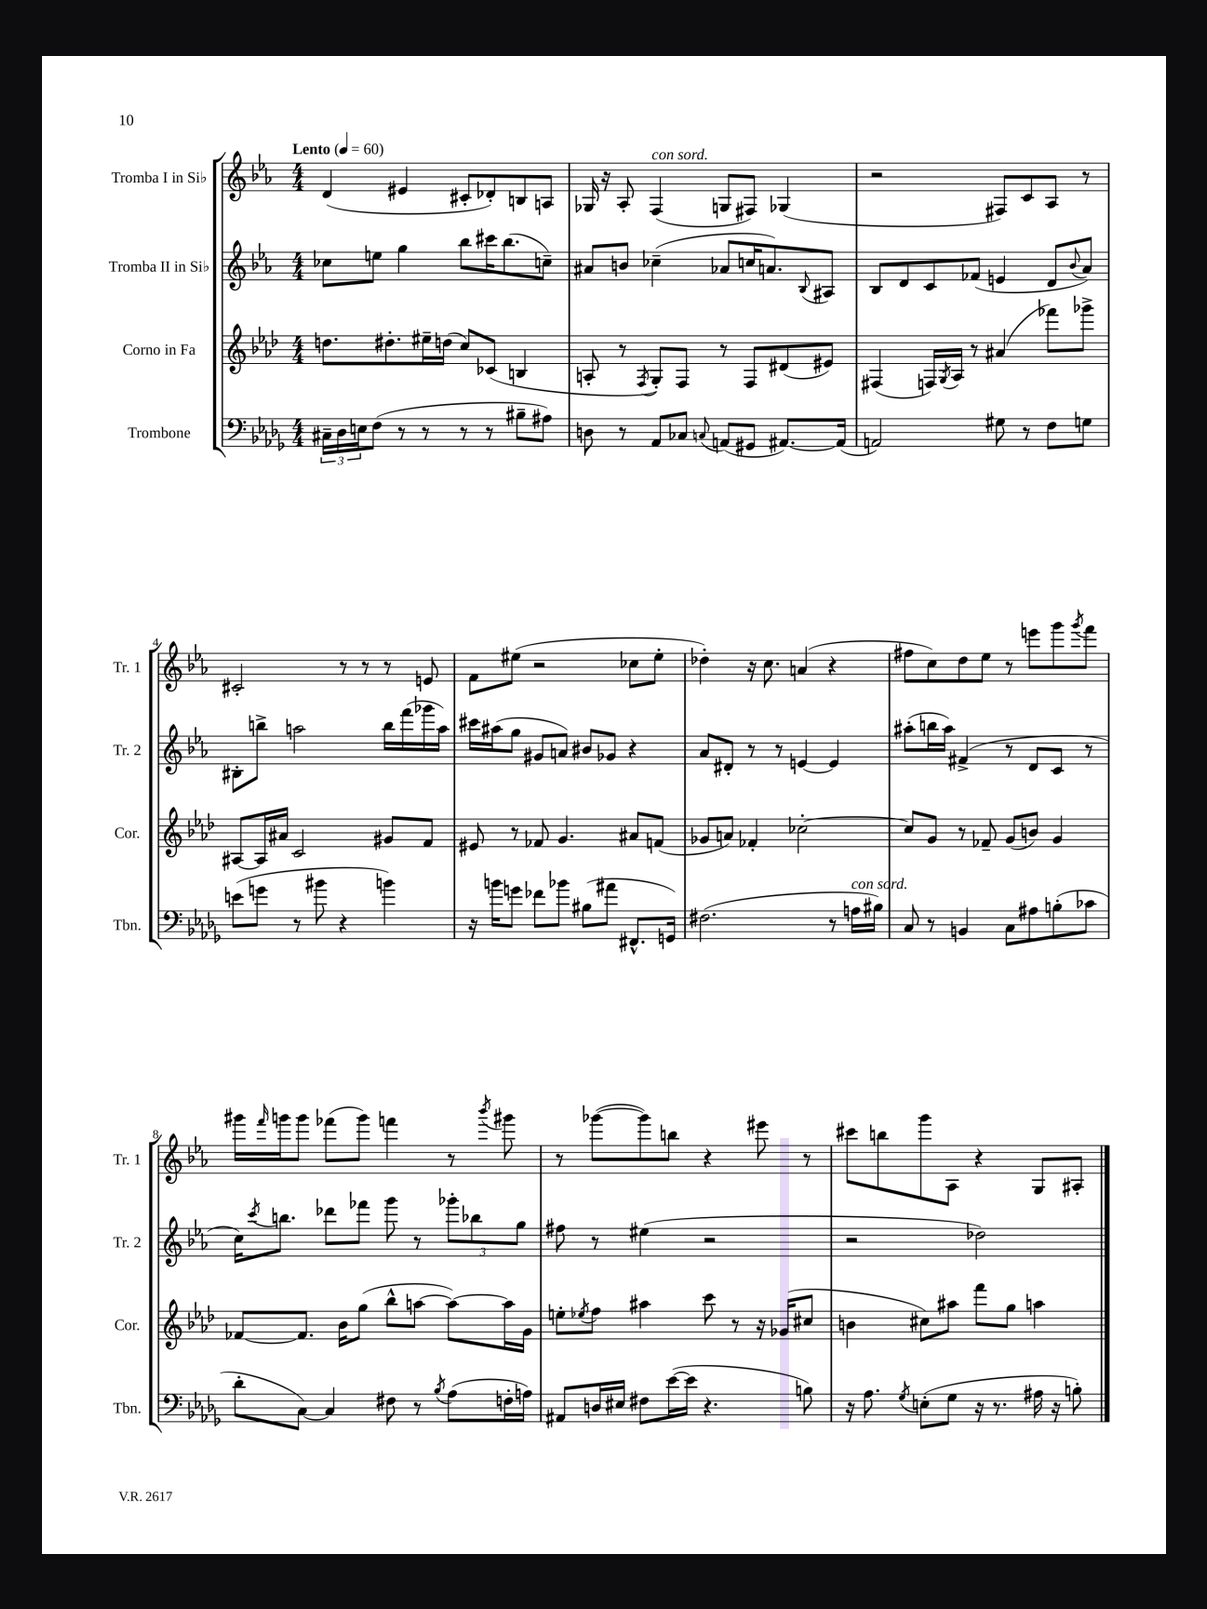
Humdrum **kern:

**kern	**kern	**kern	**kern
*part4	*part3	*part2	*part1
*staff4	*staff3	*staff2	*staff1
*I"Trombone	*I"Corno in Fa	*I"Tromba II in Si♭	*I"Tromba I in Si♭
*I'Tbn.	*I'Cor.	*I'Tr. 2	*I'Tr. 1
*clefF4	*clefG2	*clefG2	*clefG2
*k[b-e-a-d-g-]	*k[b-e-a-d-]	*k[b-e-a-]	*k[b-e-a-]
*M4/4	*M4/4	*M4/4	*M4/4
*MM60	*MM60	*MM60	*MM60
=1	=1	=1	=1
!	!	!	!LO:TX:a:B:t=Lento
24C#X~\LL	8.ddn\L	8cc-X\L	(4d/
24D-\	.	.	.
24En\J	.	.	.
(8F\J	.	8een\J	.
.	8.dd#X'\	.	.
8r	.	4gg\	4e#X/
8r	16ee#X~\L	.	.
.	(16ddn\JJ	.	.
8r	8cc/L)	8bb-\L	8c#X'/L
8r	(8c-X/J	16ccc#X\K	8d-X'/)
.	.	(8.bb-\	.
8B#X~\L	4Bn/	.	8Bn/
8A#X\J)	.	8ccn~\J)	8An/J
=2	=2	=2	=2
8Dn\	8An'/	8a#X/L	16G-X/
.	.	.	16r
8r	8r	8bn/J	8A-'/
.	8qF/	.	.
!	!	!	!LO:TX:a:i:t=con sord.
8AA-/L	8G'/L)	(4cc-X~\	(4F/
8C-X/J	8F/J	.	.
8qqCn/	.	.	.
(8AAn/L	8r	8a-X/L	8Gn/L
8GG#X/J	8F/L	16ccn/K	8F#X/J)
.	.	8.an/)	.
[8.AA#X/L)	(8d#X/	.	(4G-X/
.	.	8qqB-/	.
.	8e#X/J)	8A#X/J	.
(16AA#/Jk]	.	.	.
=3	=3	=3	=3
2AAn/)	(4F#X/	8B-/L	2r
.	.	8d/	.
.	16Fn/LL)	8c/	.
.	8qG/	.	.
.	16A-/JJ	.	.
.	8r	(8f-X/J	.
8G#X\	(4a#X/	4en/	8F#X/L)
8r	.	.	8c/
8F\L	8fff-X\L)	8d/L	8A-/J
.	.	8qqb-/	.
8Gn\J	8ggg-X^\J	8a-/J)	8r
!!LO:LB:g=z
=4	=4	=4	=4
(8en\L	[8A#X/L	8B#X'\L	2c#X'/
8gn\J	16A#/L]	8bbn^\J	.
.	16a#X/JJ	.	.
8r	2c/	2aan\	.
8b#X\	.	.	.
4r	.	.	8r
.	.	.	8r
4bn\)	8g#X/L	16bb\LL	8r
.	.	(16fff\	.
.	8f/J	16ggg-X\	8en/
.	.	16aa\JJ)	.
=5	=5	=5	=5
16r	8e#X/	16ccc#X\LL	8f\L
16bn\KL	.	(16aa#X\J	.
8gn\J	8r	8gg\J	(8ee#X\J
8f-X\L	8f-X/	8g#X/L	2r
8b-X\J	4.g/	8an/J)	.
(8B#X\L	.	8b#X/L	.
8a#X\J	.	8g-X/J	.
8.FF#X^^/L	8a#X/L	4r	8cc-X\L
.	(8fn/J	.	8ee#'\J
16GGn/Jk)	.	.	.
=6	=6	=6	=6
(2.F#X\	8g-X/L	8a-/L	4dd-X'\)
.	8an/J)	8d#X'/J	.
.	4f-X'/	8r	16r
.	.	.	8.cc\
.	.	8r	.
.	[2cc-X'\	[4en/	(4an/
8r	.	4e/]	4r
!LO:TX:a:i:t=con sord.	!	!	!
16An\LL	.	.	.
16B#X\JJ)	.	.	.
=7	=7	=7	=7
8C/	8cc-/L]	(8aa#X'\L	8ff#X\L
8r	8g/J	16bbn\L	8cc\)
.	.	16aa#\JJ)	.
4BBn/	8r	(4f#X^/	8dd\
.	8f-X~/	.	8ee-\J
8C\L	(8g/L	8r	8r
8A#X\	8bn/J)	8d/L	8eeen\L
(8Bn'\	4g/	8c/J	8ggg\
.	.	.	8qggg/
8c-X\J	.	8r	8fff\J
!!LO:LB:g=z
=8	=8	=8	=8
8d-'\L	[8f-X/L	16cc\KL)	16ggg#X\LL
.	.	8qccc/	16qqfff/
.	.	8.bbn\J	16gggn\J
[8C\J)	8.f-/J]	.	8ggg\J
4C/]	.	8ddd-X\L	(8fff-X\L
.	16b-\KL	.	.
.	(8gg\J	8fff-X\J	8ggg\J)
8F#X\	8bb-^^\L	8ggg\	4fffn\
8r	[8aan\J	8r	.
8qB-/	.	.	.
(8A-\L	8aa\L_)	12ggg-X'\L	8r
.	.	12bb-X\	.
.	.	.	8qbbb-/
16Fn'\L	16aa\L]	.	8ggg#X\
.	.	12gg\J	.
16An\JJ)	16g\JJ	.	.
=9	=9	=9	=9
8AA#X/L	8een'\L	8ff#X\	8r
.	8qee-X/	.	.
16Dn/L	8ff\J	8r	([8ggg-X\L
16E#X/JJ	.	.	.
8F#X\L	4aa#X\	(4ee#X\	8ggg-\])
([16e-\L	.	.	8bbn\J
16e-\JJ]	.	.	.
4.r	8ccc\	2r	4r
.	8r	.	.
.	16r	.	8eee#X\
.	(16g-X/KL	.	.
8Bn\)	8cc#X/J	.	8r
=10	=10	=10	=10
16r	4bn\	2r	8ccc#X\L
8.A-\	.	.	.
.	.	.	8bbn\
8qG-/	.	.	.
(8En'\L	8cc#X\L)	.	8ggg\
8G-\J	8aa#X\J	.	8A-\J
16r	8fff\L	2dd-X\)	4r
8.r	.	.	.
.	8gg\J	.	.
16A#X\	4aan\	.	8G/L
16r	.	.	.
8Bn'\)	.	.	8A#X'/J
==	==	==	==
*-	*-	*-	*-
